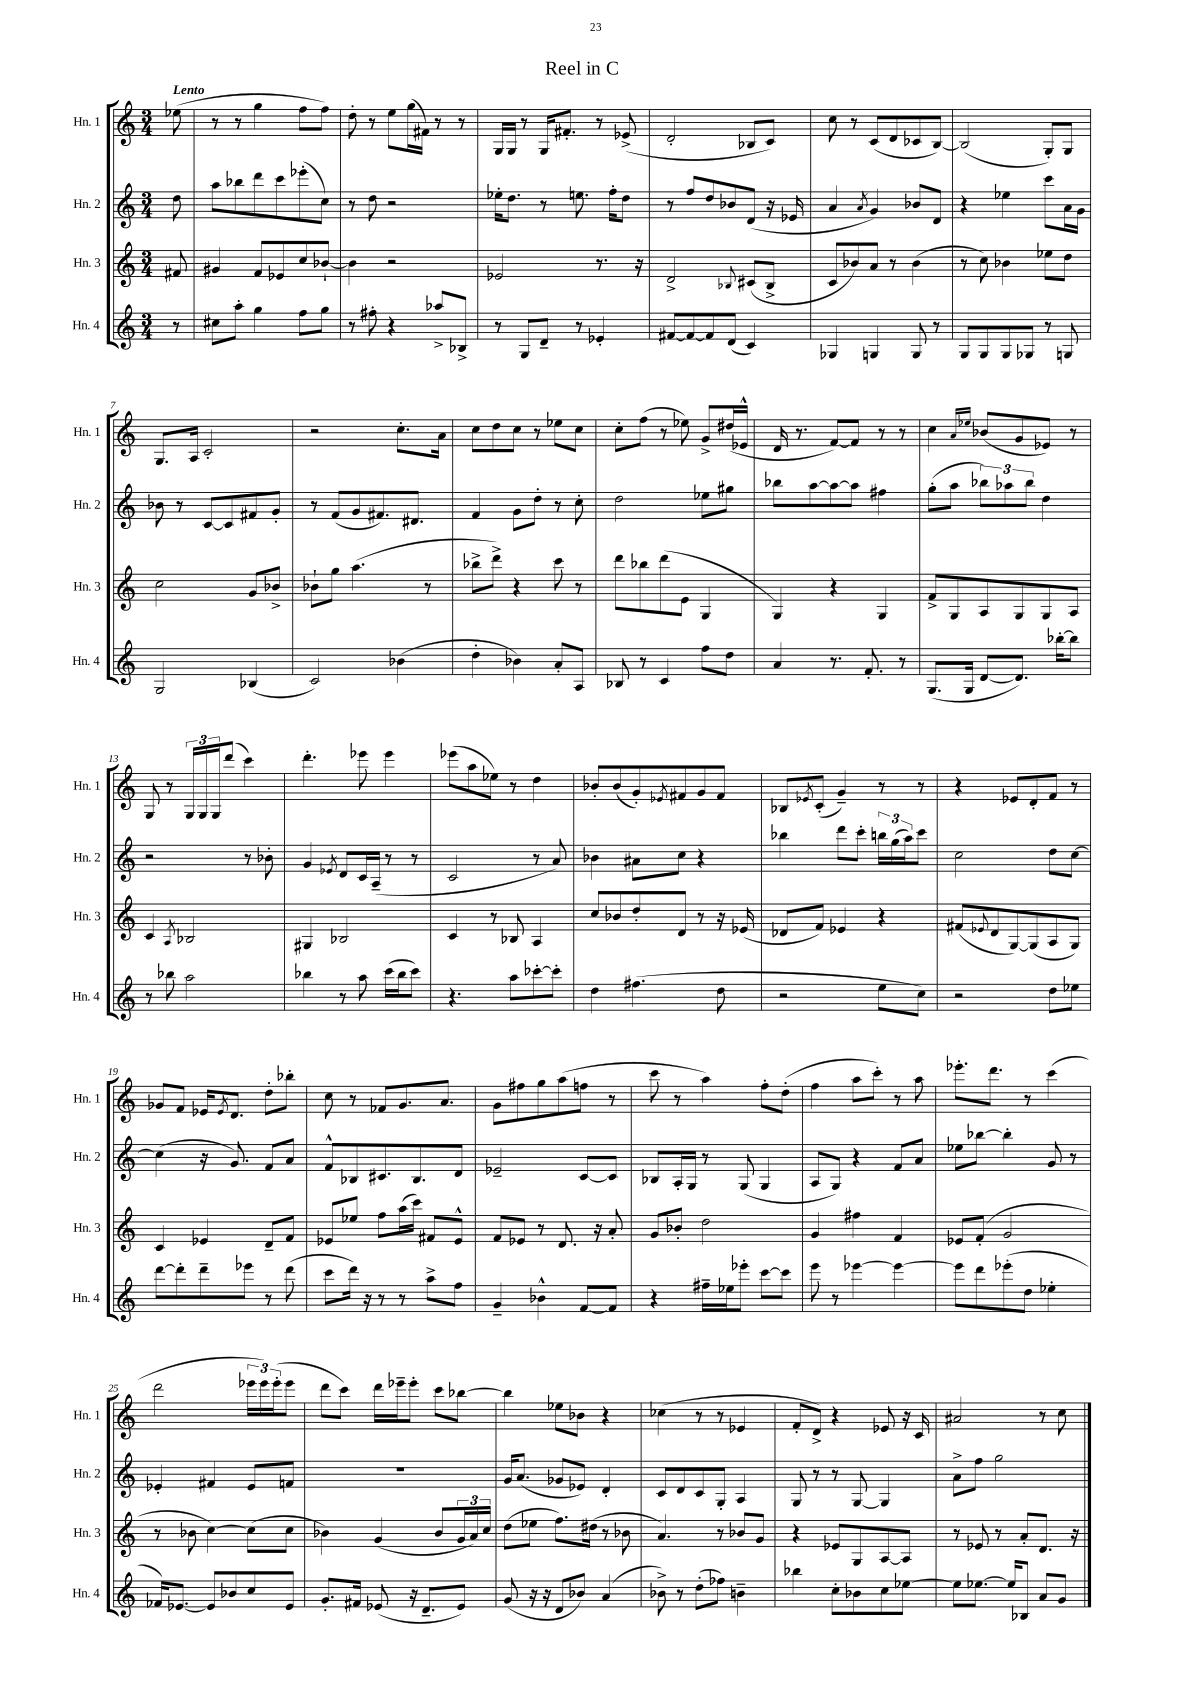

**kern	**kern	**kern	**kern
*part4	*part3	*part2	*part1
*staff4	*staff3	*staff2	*staff1
*I"Hn. 4	*I"Hn. 3	*I"Hn. 2	*I"Hn. 1
*I'Hn. 4	*I'Hn. 3	*I'Hn. 2	*I'Hn. 1
*clefG2	*clefG2	*clefG2	*clefG2
*k[]	*k[]	*k[]	*k[]
*M3/4	*M3/4	*M3/4	*M3/4
=	=	=	=
!	!	!	!LO:TX:a:B:t=Lento
8r	8f#X/	8dd\	(8ee-X\
=1	=1	=1	=1
8cc#X\L	4g#X/	8aa\L	8r
8aa'\J	.	8bb-X\	8r
4gg\	8f/L	8ddd\	4gg\
.	8e-X/	8ccc\	.
8ff\L	8cc/	(8eee-X'\	8ff\L
8gg\J	[8b-X`/J	8cc\J)	8ff\J)
=2	=2	=2	=2
8r	4b-\]	8r	8dd'\
8ff#X'\	.	8dd\	8r
4r	2r	2r	8ee\L
.	.	.	(16gg\L
.	.	.	16f#X\JJ)
8aa-X^/L	.	.	8r
8B-X^/J	.	.	8r
=3	=3	=3	=3
8r	2e-X/	16ee-X'\KL	16G/LL
.	.	8.dd\J	16G/JJ
8G/L	.	.	8r
8d~/J	.	8r	16G/KL
.	.	.	8.f#X'/J
8r	.	8.een\	.
4e-X'/	8.r	.	8r
.	.	16ff'\KL	.
.	.	8dd\J	(8e-X^/
.	16r	.	.
=4	=4	=4	=4
[8f#X/L	2d^/	8r	2d'/
8f#/_	.	8ff/L	.
8f#/]	.	8dd/	.
(8d/J	.	8b-X/	.
.	8qqB-X/	.	.
4c/)	(8c#X/L	(8d/J	8B-X/L
.	8B-^/J	16r	8c/J)
.	.	16e-X/	.
=5	=5	=5	=5
4G-X/	8c/L	4a/	8cc\
.	8b-X/)	.	8r
.	.	8qa/	.
4Gn/	8a/J	4g/)	(8c/L
.	8r	.	8d/
8G/	(4b-\	8b-X/L	8c-X/
8r	.	8d/J	[8B/J)
=6	=6	=6	=6
8G/L	8r	4r	(2B/]
8G/	8cc\)	.	.
8G/	4b-X\	4ee-X\	.
8G-X/J	.	.	.
8r	8ee-X\L	8ccc\L	8G'/L)
8Gn/	8dd\J	16a\L	8G/J
.	.	16g\JJ	.
!!LO:LB:g=z
=7	=7	=7	=7
2G/	2cc\	8b-X\	8.G/L
.	.	8r	.
.	.	.	16A/Jk
.	.	[8c/L	2c'/
.	.	8c/]	.
(4B-X/	8g/L	8f#X/	.
.	8b-X^/J	8g'/J	.
=8	=8	=8	=8
2c/)	8b-X`\L	8r	2r
.	8gg\J	(8f/L	.
.	(4.aa\	8g/	.
.	.	8.f#X/)	.
(4b-X\	.	.	8.cc'\L
.	.	8.d#X/J	.
.	8r	.	.
.	.	.	16a\Jk
=9	=9	=9	=9
4dd'\	8bb-X^\L	4f/	8cc\L
.	8ddd^\J)	.	8dd\
4b-X\)	4r	8g\L	8cc\J
.	.	8dd'\J	8r
8a'/L	8ccc\	8r	8ee-X\L
8A/J	8r	8cc'\	8cc\J
=10	=10	=10	=10
8B-X/	8ddd\L	2dd\	8cc'\L
8r	8bb-X\	.	(8ff\J
4c/	(8ddd\	.	8r
.	8e\J	.	8ee-X\)
8ff\L	4G/	8ee-X\L	8g^/L
8dd\J	.	8gg#X\J	(16dd#X/L
.	.	.	16e-X^^/JJ
=11	=11	=11	=11
4a/	4G/)	8bb-X\L	16d/
.	.	.	8.r
.	.	[8aa\	.
8.r	4r	8aa\_	[8f/L)
.	.	8aa\J]	8f/J]
8.f'/	.	.	.
.	4G/	4ff#X\	8r
8r	.	.	8r
=12	=12	=12	=12
(8.G/L	8f^/L	(8gg'\L	4cc\
.	8G/	8aa\J	.
16G/Jk	.	.	.
.	.	.	16qqa/LL
.	.	.	16qqee-X/JJ
[8d/L	8A/	12bb-X\L)	(8b-X/L
.	.	12aa-X\	.
8.d/J])	8G/	.	8g/
.	.	12bb-\J	.
.	8G/	4dd\	8e-X/J)
[16bb-X'\KL	.	.	.
8bb-\J]	8A/J	.	8r
!!LO:LB:g=z
=13	=13	=13	=13
8r	4c/	2r	8G/
8bb-X\	.	.	8r
.	8qA/	.	.
2aa\	2B-X/	.	24G/LL
.	.	.	24G/
.	.	.	24G/J
.	.	.	(8ddd/J
.	.	8r	4ccc\)
.	.	8b-X'\	.
=14	=14	=14	=14
4bb-X\	4G#X/	4g/	4.ddd'\
.	.	8qe-X/	.
8r	2B-X/	8d/L	.
8aa\	.	16c/L	8eee-X\
.	.	(16A~/JJ	.
(16ccc\LL	.	8r	4eee-\
16bb-\J	.	.	.
8ccc\J)	.	8r	.
=15	=15	=15	=15
4.r	4c/	2c/	(8eee-X\L
.	.	.	8aa\
.	8r	.	8ee-X\J)
8aa\L	8B-X/	.	8r
[8ccc-X'\	4A/	8r	4dd\
8ccc-'\J]	.	8a/)	.
=16	=16	=16	=16
4dd\	8cc/L	4b-X\	8b-X'/L
.	8b-X/	.	(8b-/
(4.ff#X\	8dd'/	8a#X\L	8g'/)
.	.	.	8qe-X/
.	8d/J	8cc\J	8f#X/
.	8r	4r	8g/
8dd\	16r	.	8f#/J
.	(16e-X/	.	.
=17	=17	=17	=17
2r	8d-X/L	4bb-X\	8B-X/L
.	.	.	8qe-X/
.	8f/J)	.	(8c'/J
.	4e-X/	8ddd\L	4g~/)
.	.	8ccc'\J	.
8ee\L	4r	24bbn\LL	8r
.	.	(24gg\	.
.	.	24aa\J)	.
8cc\J)	.	8ccc\J	8r
=18	=18	=18	=18
2r	(8f#X/L	2cc\	4r
.	8qqe-X/	.	.
.	8d/	.	.
.	[8G/)	.	8e-X/L
.	(8G/]	.	8d'/
8dd\L	8A/	8dd\L	8f/J
8ee-X\J	8G/J)	[8cc\J	8r
!!LO:LB:g=z
=19	=19	=19	=19
[8ddd\L	4c/	(4cc\]	8g-X/L
8ddd'\]	.	.	8f/J
8ddd~\	4e-X/	16r	16e-X/KL
.	.	.	8qe-/
.	.	8.g/)	8.d/J
8eee-X\J	.	.	.
8r	8d~/L	8f/L	8dd'\L
(8ddd\	8f/J	8a/J	8bb-X'\J
=20	=20	=20	=20
8ccc\L	8e-X/L	8f^^/L	8cc\
16ddd\Jk)	8ee-X/J	8B-X/	8r
16r	.	.	.
8r	8ff\L	8.c#X/	8f-X/L
8r	(16aa\L	.	8.g/
.	16ccc\JJ)	8.B-/	.
8aa^\L	8f#X/L	.	.
.	.	.	8.a/J
8ff\J	8e-^^/J	8d/J	.
=21	=21	=21	=21
4g~/	8f/L	2e-X~/	8g\L
.	8e-X/J	.	8ff#X\
4b-X^^\	8r	.	8gg\
.	8.d/	.	(8aa\
[8f/L	.	[8c/L	8ffn\J
.	16r	.	.
8f/J]	8a'/	8c/J]	8r
=22	=22	=22	=22
4r	8g/L	8B-X/L	8ccc\
.	8b-X'/J	16A'/L	8r
.	.	16G/JJ	.
16ff#X~\LL	2dd\	8r	4aa\)
16ee-X\J	.	.	.
8eee-X'\J	.	(8G/	.
[8ccc\L	.	4G/	8ff'\L
8ccc\J]	.	.	(8dd'\J
=23	=23	=23	=23
8eee\	4g/	8A/L	4ff\
8r	.	8G/J)	.
[4eee-X\	4ff#X\	4r	8aa\L
.	.	.	8ccc'\J)
4eee-\_	4f/	8f/L	8r
.	.	8a/J	8aa\
=24	=24	=24	=24
8eee-\L]	8e-X/L	8ee-X\L	8.eee-X'\L
8ddd\	(8f'/J	[8bb-X\J	.
.	.	.	8.ddd\J
(8eee-X'\	2g/	4bb-'\]	.
8dd\J	.	.	8r
4ee-X'\	.	8g/	(4ccc\
.	.	8r	.
!!LO:LB:g=z
=25	=25	=25	=25
16f-X/KL)	8r	4e-X'/	2ddd\
[8.e-X/J	.	.	.
.	8b-X\	.	.
8e-/L]	[4cc\)	4f#X/	.
8b-X/	.	.	.
8cc/	(8cc\L]	8e-/L	24eee-X\LL
.	.	.	24eee-\)
.	.	.	(24eee-'\J
8e-/J	8cc\J	8fn/J	8eee-\J
=26	=26	=26	=26
8.g'/L	4b-X\)	2.r	8ddd\L
.	.	.	8ccc\J)
16f#X/Jk	.	.	.
(8e-X/	(4g/	.	16ddd\LL
.	.	.	16eee-X~\J
16r	.	.	8eee-'\J
8.d~/L	.	.	.
.	8b-/L	.	8ccc\L
8e-/J)	24g/L	.	[8bb-X\J
.	24a/)	.	.
.	24cc/JJ	.	.
=27	=27	=27	=27
(8g/	(8dd\L	16g/KL	4bb-\]
.	.	(8.a/J	.
16r	8ee-X\J	.	.
16r	.	.	.
8d/L	8.ff\L)	8g-X/L	8ee-X\L
8b-X/J)	.	8e-X/J)	8b-X\J
.	(16dd#X\Jk	.	.
(4a/	8r	4d'/	4r
.	8b-X\	.	.
=28	=28	=28	=28
8b-X^\)	4.a/)	8c/L	(4cc-X\
8r	.	8d/	.
(8dd'\L	.	8c/	8r
8ff-X\J)	8r	8G'/J	8r
4bn~\	8b-X/L	4A/	4e-X/
.	8g/J	.	.
=29	=29	=29	=29
4bb-X\	4r	8G/	8f'/L
.	.	8r	8d^/J)
8cc'\L	8e-X/L	8r	4r
8b-X\	8G/	[8G/	.
8cc\	[8A/	4G/]	8e-X/
[8ee-X\J	8A/J]	.	16r
.	.	.	16c/
=30	=30	=30	=30
8ee-\L]	8r	8a^\L	2a#X/
[8.ee-X\J	8e-X/	8ff\J	.
.	8r	2gg\	.
16ee-/KL]	.	.	.
8B-X/J	8a'/L	.	.
8a/L	8.d/J	.	8r
8g/J	.	.	8cc\
.	16r	.	.
==	==	==	==
*-	*-	*-	*-
